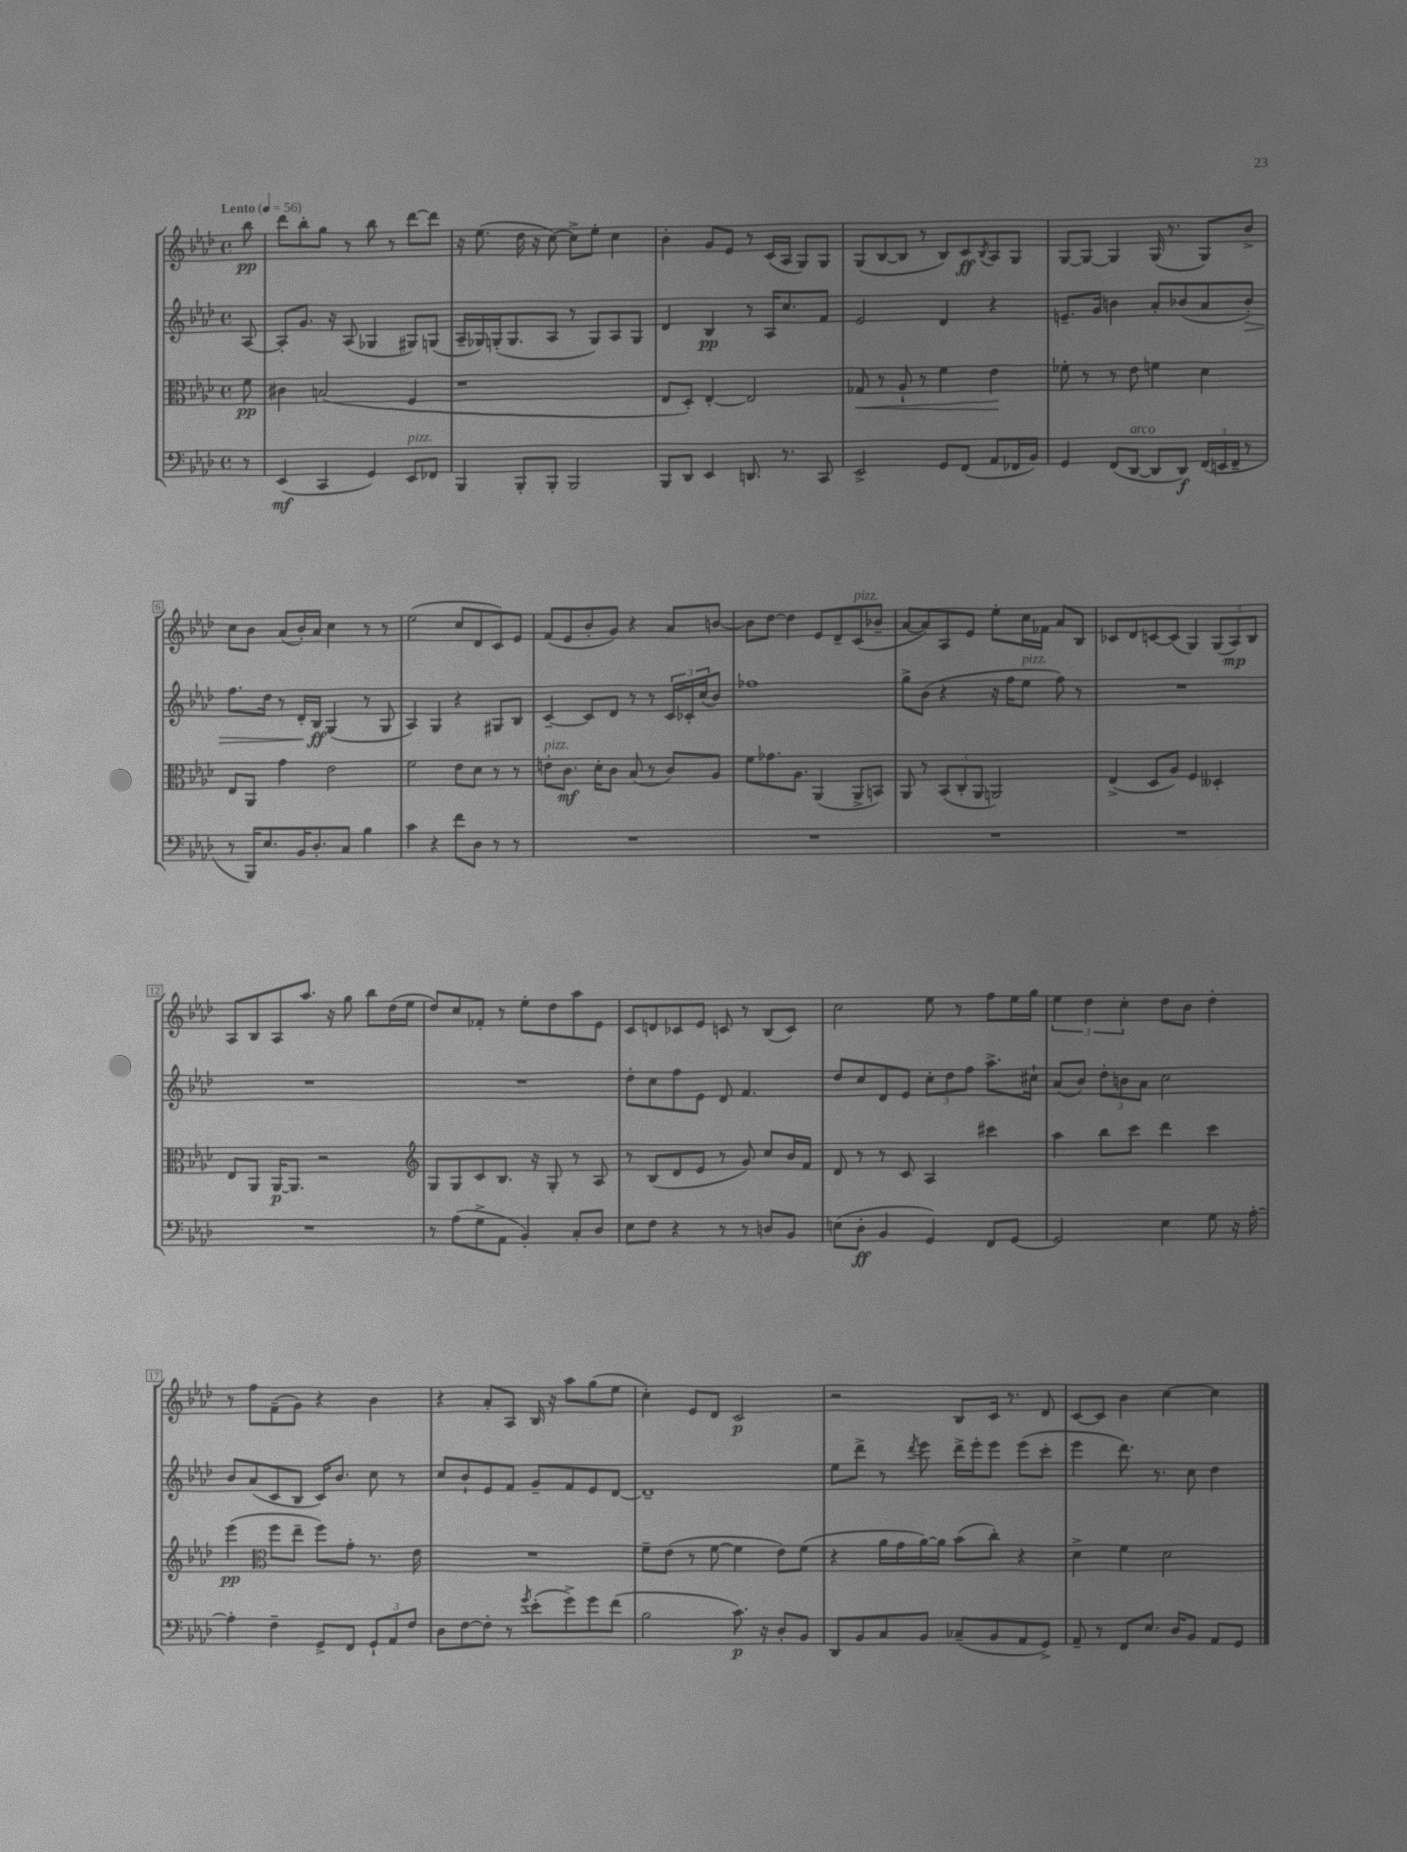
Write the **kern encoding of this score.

**kern	**kern	**kern	**kern
*staff4	*staff3	*staff2	*staff1
*clefF4	*clefC3	*clefG2	*clefG2
*k[b-e-a-d-]	*k[b-e-a-d-]	*k[b-e-a-d-]	*k[b-e-a-d-]
*M4/4	*M4/4	*M4/4	*M4/4
*met(c)	*met(c)	*met(c)	*met(c)
*MM56	*MM56	*MM56	*MM56
8r	8f	[8A-	8bb-
=	=	=	=
(4EE-	4c#	8A-']	8ddd-
.	.	8.g	8bb-'
4CC	(2B	.	8gg
.	.	16r	.
.	.	(8A-	8r
4GG)	.	4G-	8bb-
.	.	.	8r
8EE-	4F	8G#)	[8ddd-
8FF-	.	(8G	8ddd-]
=	=	=	=
4BBB-	1r	16A-~	16r
.	.	16G-)	(8.ee-
.	.	(16G'	.
.	.	8.G	.
8BBB-'	.	.	16dd-
.	.	.	16r
8BBB-'	.	8A-	[8cc)
2BBB-	.	8r	8cc^]
.	.	8G)	8ee-'
.	.	8A-	4cc
.	.	8G	.
=	=	=	=
8BBB-	8E-	4d-	4b-'
8DD-	8D-')	.	.
4EE-	[4E-'	4B-	8g
.	.	.	8e-
8.DD	2E-]	8r	8r
.	.	16A-	(16c
8.r	.	8.cc	16A-
.	.	.	8G)
8CC	.	8f	8G
=	=	=	=
2EE-^	8G-	2e-	(8G
.	8r	.	[8B-
.	8A-`	.	8B-]
.	8r	.	8r
8GG	4f	4d-	8B-)
(8FF	.	.	8c
.	.	.	8qB-
8AA-	4e-	4r	8A-
16FF-	.	.	8G
16BB-)	.	.	.
=	=	=	=
4GG	8f-'	8.e~	[8G
.	8r	.	8G_
.	.	16g	.
(8FF	8r	4b	4G]
[8DD-	8e-	.	.
8DD-]	4f	8a-'	(16G
.	.	.	8.r
8DD-)	.	(8b-	.
(24FF	4d-	8a-	8G)
24EE	.	.	.
24FF~	.	.	.
8r	.	8b-')	8b-^
=	=	=	=
8r	8E-	8.ff	8cc
16BBB-)	8AA-	.	8b-
8.E-	.	16dd-	.
.	4g	8r	(8a-
16BB-	.	16d-'	16b-')
8.D-'	.	16B-	16a-
.	2e-	(4G	4cc
8C	.	.	.
4B-	.	8r	8r
.	.	8G	8r
=	=	=	=
4c	2f	4A-)	(2ee-
4r	.	4G	.
8f	8e-	4r	8cc
8D-	8d-	.	8d-
8r	8r	8G#	8c)
8r	8r	8B-	8e-
=	=	=	=
1r	8e'	[4c~	(8f
.	8.c	.	8e-
.	.	8c]	8b-'
.	16d-'	.	.
.	8c	8d-	8g)
.	(8B-	8r	4r
.	8r	8r	.
.	8c)	24c	8a-
.	.	24c-'	.
.	.	(24cc	.
.	8A-	8b-)	[8b
=	=	=	=
1r	8f	1ff-	8b]
.	8.g-	.	[8dd-
.	.	.	4dd-]
.	8.A-	.	.
.	(4AA-	.	8e-
.	.	.	8d-~
.	8AA-^	.	(8c
.	8BB)	.	8b-~
=	=	=	=
1r	8AA-	8gg^	[8a-
.	8r	(8b-	8a-])
.	(12BB-	4r	8A-
.	12C'	.	.
.	.	.	8e-
.	12AA-	.	.
.	2AA)	16r	8ee-'
.	.	16ff	.
.	.	8ee-	16cc
.	.	.	16f-
.	.	8ff)	8a-
.	.	8r	8B-
=	=	=	=
1r	(4E-^	1r	8c-
.	.	.	8d-
.	8D-	.	[8c
.	8A-)	.	(8c]
.	4F	.	4G)
.	4D--'	.	(12G
.	.	.	12A-)
.	.	.	12B-
=	=	=	=
1r	8E-	1r	8A-
.	8AA-	.	8B-
.	[16AA-	.	8A-
.	8.AA-]	.	.
.	.	.	8.aa-
.	2r	.	.
.	.	.	16r
.	.	.	8gg
.	.	.	8bb-
.	.	.	(16dd-
.	.	.	16ee-
=	=	=	=
*	*clefG2	*	*
8r	8G	1r	8dd-)
(8A-	8G	.	8cc
8G^	8c	.	8f-'
8AA-	8.B-	.	8r
4BB-')	.	.	8ee-'
.	16r	.	.
.	8G'	.	8dd-
8C'	8r	.	8aa-
8D-	8A-	.	8e-
=	=	=	=
8E-	8r	8dd-'	8c
8F	(8B-	8cc	8d
4r	8d-	8ff	8c-
.	8e-	8e-	8e-
8r	8r	8d-	8c
8r	8g)	4.f	8r
8D	8cc	.	(8B-
8BB-	16b-	.	8c)
.	16f	.	.
=	=	=	=
(8E	8d-	8dd-	2cc
8D-'	8r	8cc	.
4BB-	8r	8d-	.
.	8c	8e-	.
4GG)	4A-	12cc'	8ee-
.	.	12dd-	.
.	.	.	8r
.	.	12ff	.
8FF	4ccc#	8.aa-^	8ff
[8GG	.	.	16ee-
.	.	16cc#`	16gg
=	=	=	=
2GG]	4aa-	(8a-	6ee-
.	.	8b-)	.
.	.	.	6dd-
.	8bb-	12dd-'	.
.	.	12b	6cc'
.	8ccc	.	.
.	.	12a-	.
4E-	4ddd-	2cc	8dd-
.	.	.	8b-
8G	4ccc	.	4dd-'
16r	.	.	.
[16A-'	.	.	.
=	=	=	=
4A-']	(4eee-	8b-	8r
.	.	(8a-	8ff
*	*clefC3	*	*
4F~	8ff	8c	(8f~
.	8ee-~	8B-	8g)
8GG^	8ff)	16c)	4r
.	.	8.b-	.
8FF	8g'	.	.
12GG`	8.r	8cc	4b-
12AA-	.	.	.
.	.	8r	.
12F	.	.	.
.	16e-	.	.
=	=	=	=
8D-	1r	8cc	4r
[8F	.	8b-`	.
8F']	.	8e-	8a-'
8r	.	8f	8A-
8qg	.	.	.
(8e-'	.	8g~	16B-
.	.	.	16r
8g^)	.	8f	8aa-
8g	.	8e-	(8gg
(8f	.	[8d-	8ee-
=	=	=	=
2B-	8f~	1d-~]	4cc')
.	(8e-	.	.
.	8r	.	8e-
.	[8f	.	8d-
8.c)	4f]	.	2c
16r	.	.	.
8D-'	8e-)	.	.
8BB-	(8f	.	.
=	=	=	=
8DD-	4r	8ee-	2r
8BB-	.	8ddd-^	.
8C	16a-	8r	.
.	16g	.	.
.	.	8qddd-	.
8BB-	[16a-)	8eee-	.
.	16a-]	.	.
(8C-~	(8b-	16ddd-^	8B-
.	.	16eee-'	.
8BB-	8cc')	8eee-	16c
.	.	.	8.r
8AA-	4r	(8eee-	.
8GG^)	.	8ccc'	8d-
=	=	=	=
8AA-~	4d-^	4eee-	[8c
8r	.	.	8c]
8FF	4f	8.ddd-)	4b-
8.E-	.	.	.
.	.	8.r	.
.	2d-	.	[4cc
16D-	.	.	.
8BB-	.	8cc	.
8AA-	.	4dd-	4cc]
8GG	.	.	.
==	==	==	==
*-	*-	*-	*-
